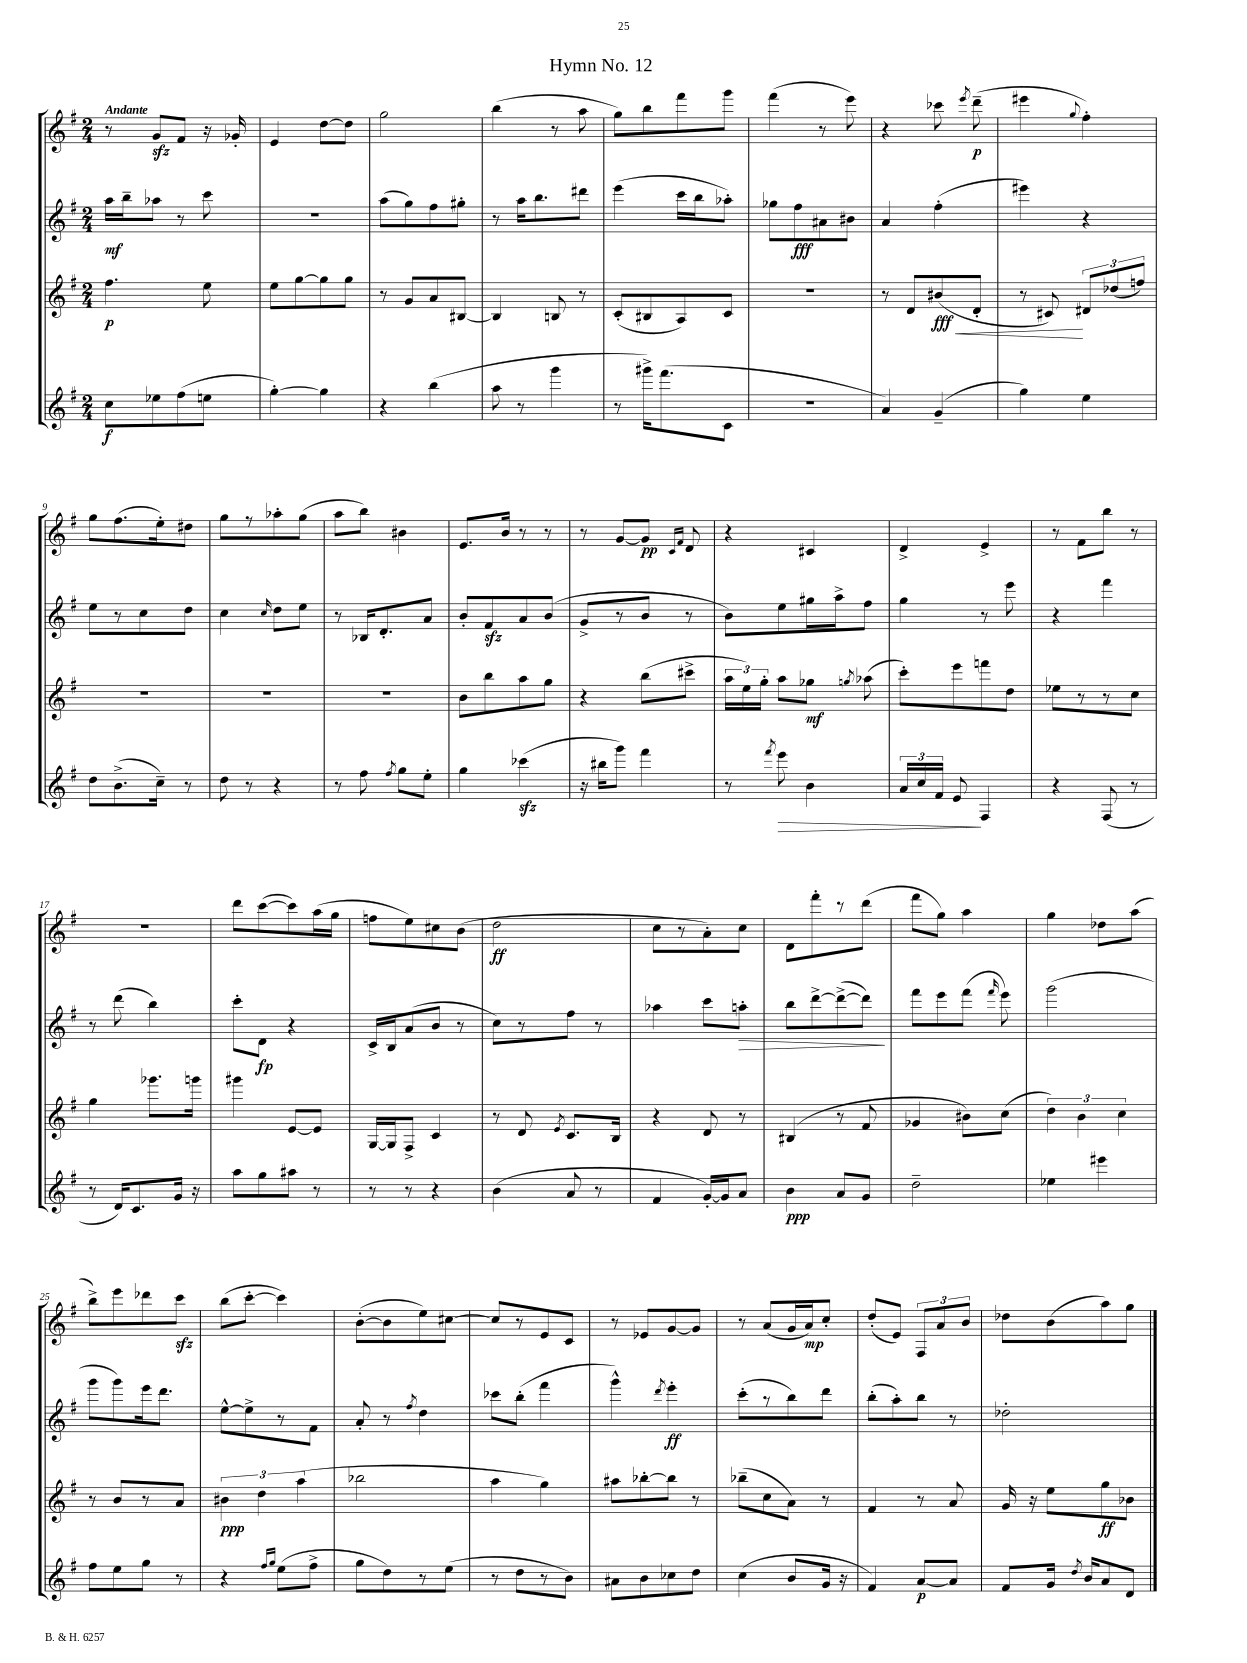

**kern	**kern	**kern	**kern
*staff4	*staff3	*staff2	*staff1
*clefG2	*clefG2	*clefG2	*clefG2
*k[f#]	*k[f#]	*k[f#]	*k[f#]
*M2/4	*M2/4	*M2/4	*M2/4
8cc	4.ff#	16aa	8r
.	.	16bb~	.
8ee-	.	8aa-	8g
(8ff#	.	8r	8f#
8ee	8ee	8ccc	16r
.	.	.	16g-'
=	=	=	=
[4gg')	8ee	2r	4e
.	[8gg	.	.
4gg]	8gg]	.	[8dd
.	8gg	.	8dd]
=	=	=	=
4r	8r	(8aa	2gg
.	8g	8gg)	.
(4bb	8a	8ff#	.
.	[8B#	8gg#'	.
=	=	=	=
8aa	4B#]	8r	(4bb
8r	.	16aa	.
.	.	8.bb	.
4ggg	8B	.	8r
.	8r	8ddd#	8aa
=	=	=	=
8r	(8c'	(4eee	8gg)
16ggg#^)	8B#	.	8bb
(8.fff#	.	.	.
.	8A)	16ccc	8fff#
.	.	16bb	.
8c	8c	8aa-')	8ggg
=	=	=	=
2r	2r	8gg-	(4fff#
.	.	8ff#	.
.	.	8a#	8r
.	.	8b#	8eee)
=	=	=	=
4a)	8r	4a	4r
.	8d	.	.
(4g~	(8b#	(4ff#'	8ccc-
.	.	.	8qeee
.	8d'	.	(8ddd~
=	=	=	=
4gg)	8r	4eee#)	4eee#
.	8c#)	.	.
.	.	.	8qqgg
4ee	12d#	4r	4ff#')
.	(12dd-	.	.
.	12ff)	.	.
=	=	=	=
8dd	2r	8ee	8gg
(8.b^	.	8r	(8.ff#
.	.	8cc	.
16cc~)	.	.	16ee')
8r	.	8dd	8dd#
=	=	=	=
8dd	2r	4cc	8gg
8r	.	.	8r
.	.	16qqcc	.
4r	.	8dd	8aa-'
.	.	8ee	(8gg
=	=	=	=
8r	2r	8r	8aa
8ff#	.	16B-	8bb)
.	.	8.d'	.
8qff#	.	.	.
8gg	.	.	4b#
8ee'	.	8a	.
=	=	=	=
4gg	8b	8b'	8.e
.	8bb	8f#	.
.	.	.	16b
(4ccc-	8aa	8a	8r
.	8gg	(8b	8r
=	=	=	=
16r	4r	8g^	8r
16bb#	.	.	.
8ggg)	.	8r	[8g
4fff#	(8bb	8b	8g]
.	.	.	16qqc
.	.	.	16qqf#
.	8ccc#^	8r	8d
=	=	=	=
8r	24aa	8b)	4r
.	24ee)	.	.
.	24gg'	.	.
8qfff#	.	.	.
8eee	8aa	8ee	.
4b	8gg-	16gg#	4c#
.	.	16aa^	.
.	8qgg	.	.
.	(8aa-	8ff#	.
=	=	=	=
24a	8ccc')	4gg	4d^
24cc	.	.	.
24f#	.	.	.
8e	8eee	.	.
4F#	8fff	8r	4e^
.	8dd	8eee	.
=	=	=	=
4r	8ee-	4r	8r
.	8r	.	8f#
(8F#	8r	4fff#	8bb
8r	8cc	.	8r
=	=	=	=
8r	4gg	8r	2r
16d)	.	(8ddd	.
8.c	.	.	.
.	8.ggg-	4bb)	.
16g	.	.	.
16r	16ggg	.	.
=	=	=	=
8aa	4ggg#	8ccc'	8ddd
8gg	.	8d	([8ccc
8aa#	[8e	4r	8ccc])
8r	8e]	.	(16aa
.	.	.	16gg
=	=	=	=
8r	[16G	16c^	8ff
.	16G]	16B	.
8r	8F#^	(8a	8ee)
4r	4c	8b	8cc#
.	.	8r	(8b
=	=	=	=
(4b	8r	8cc)	2dd
.	8d	8r	.
.	8qe	.	.
8a	8.c	8ff#	.
8r	.	8r	.
.	16B	.	.
=	=	=	=
4f#	4r	4aa-	8cc
.	.	.	8r
[16g')	8d	8ccc	8a')
16g]	.	.	.
8a	8r	8aa'	8cc
=	=	=	=
4b	(4B#	8bb	8d
.	.	[8ddd^	8fff#'
8a	8r	(8ddd^_	8r
8g	8f#	8ddd])	(8ddd
=	=	=	=
2dd~	4g-	8fff#	8fff#
.	.	8eee	8gg)
.	8b#)	(8fff#	4aa
.	.	16qqfff#	.
.	(8cc	8eee)	.
=	=	=	=
4ee-	6dd)	(2ggg	4gg
.	6b	.	.
4eee#	.	.	8dd-
.	6cc	.	.
.	.	.	(8aa
=	=	=	=
8ff#	8r	8ggg	8bb^)
8ee	8b	8ggg)	8eee
8gg	8r	16eee	8ddd-
.	.	8.ddd	.
8r	8a	.	8ccc
=	=	=	=
4r	6b#	[8ee^^	(8bb
.	.	8ee^]	[8ccc'
.	6dd	.	.
16qqff#	.	.	.
16qqgg	.	.	.
(8ee	.	8r	4ccc])
.	(6aa	.	.
8ff#^	.	8f#	.
=	=	=	=
8gg	2bb-	8a'	([8b'
8dd)	.	8r	8b]
.	.	8qff#	.
8r	.	4dd	8ee)
(8ee	.	.	[8cc#
=	=	=	=
8r	4aa	8ccc-	8cc#]
8dd	.	(8bb'	8r
8r	4gg)	4fff#	8e
8b)	.	.	8c
=	=	=	=
8a#	8aa#	4ggg^^)	8r
8b	[8bb-'	.	8e-
.	.	8qddd	.
8cc-	8bb-]	4eee'	[8g
8dd	8r	.	8g]
=	=	=	=
(4cc	(8bb-~	(8ccc'	8r
.	8cc	8r	(8a
8b	8a)	8bb)	16g
.	.	.	16a)
16g	8r	8ddd	8cc'
16r	.	.	.
=	=	=	=
4f#)	4f#	(8bb'	(8dd'
.	.	8aa')	8e)
[8a	8r	8bb	12F#
.	.	.	12a
8a]	8a	8r	.
.	.	.	12b
=	=	=	=
8f#	16g	2dd-'	8dd-
.	16r	.	.
16g	8ee	.	(8b
8qdd	.	.	.
16b	.	.	.
8a	8gg	.	8aa)
8d	8b-	.	8gg
==	==	==	==
*-	*-	*-	*-
